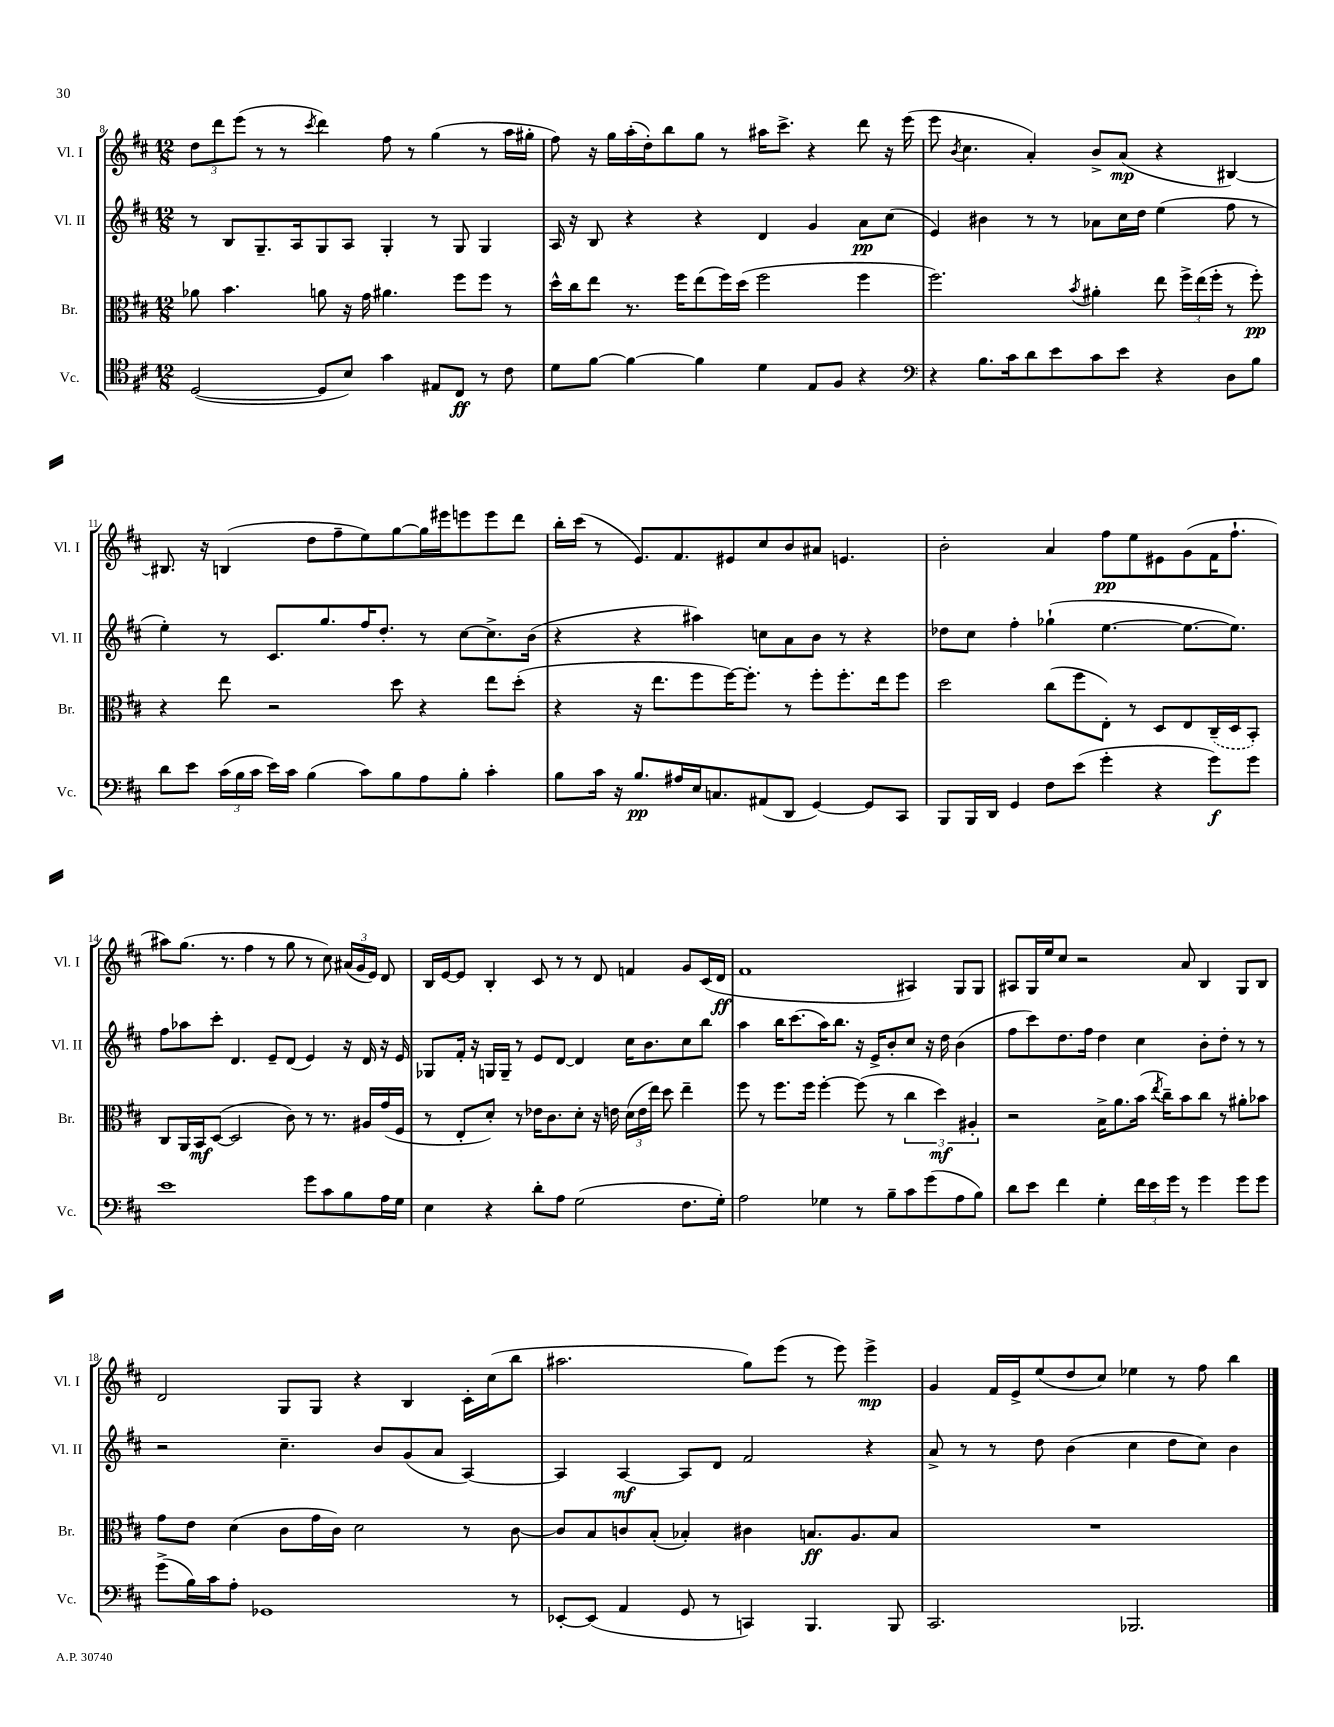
<<
\new StaffGroup <<
\new Staff = "s0" \with { instrumentName = "Vl. I" shortInstrumentName = "Vl. I" } {
    \clef treble \key d \major \numericTimeSignature \time 12/8
    \autoBeamOff \tuplet 3/2 { d''8[ d'''8 e'''8]( } r8 r8 \acciaccatura { cis'''8 } d'''4) fis''8 r8 g''4( r8 a''16[ gis''16]-. |
    fis''8) r16 g''16[ a''16-.( d''16-.) b''8 g''8] r8 ais''16[ cis'''8.]-> r4 d'''8 r16 e'''16( |
    e'''8 \acciaccatura { b'8 } cis''4. a'4-.) b'8[-> a'8]\mp( r4 bis4~) |
    bis8. r16 b4( d''8[ fis''8-- e''8) g''8~ g''16 eis'''16 e'''8 e'''8 d'''8] |
    b''16[-. cis'''16]( r8 e'8.[) fis'8. eis'8 cis''8 b'8 ais'8] e'4. |
    b'2-. a'4 fis''8[\pp e''8 eis'8 g'8( fis'16 fis''8.]-! |
    ais''8[) g''8.]( r8. fis''4 r8 g''8 r8 cis''8) \tuplet 3/2 { ais'16[( g'16 e'16]) } d'8 |
    b16[ e'16~ e'8] b4-. cis'8 r8 r8 d'8 f'4 g'8[ cis'16( d'16]\ff |
    fis'1 ais4) g8[ g8] |
    ais8[ g16 e''16 cis''8] r2 a'8 b4 g8[ b8] |
    d'2 g8[ g8] r4 b4 cis'16[-. cis''16( b''8] |
    ais''2. g''8[) e'''8]( r8 e'''8) e'''4->\mp |
    g'4 fis'16[ e'16-> e''8( d''8 cis''8]) ees''4 r8 fis''8 b''4 \bar "|." |
}
\new Staff = "s1" \with { instrumentName = "Vl. II" shortInstrumentName = "Vl. II" } {
    \clef treble \key d \major \numericTimeSignature \time 12/8
    \autoBeamOff r8 b8[ g8.-- a16 g8 a8] g4-. r8 g8 g4 |
    a16 r16 b8 r4 r4 d'4 g'4 a'8[\pp cis''8]( |
    e'4) bis'4 r8 r8 aes'8[ cis''16 d''16] e''4( fis''8 r8 |
    e''4-.) r8 cis'8.[ g''8. fis''16 d''8.]-. r8 cis''8[~ cis''8.-> b'16]( |
    r4 r4 ais''4) c''8[ a'8 b'8] r8 r4 |
    des''8[ cis''8] fis''4-. ges''4-!( e''4.~ e''8.[~ e''8.]) |
    fis''8[ aes''8 cis'''8]-. d'4. e'8[-- d'8]( e'4) r16 d'16 r16 e'16 |
    ges8[ fis'16]-. r16 g16[ g16]-- r8 e'8[ d'8]~ d'4 cis''16[ b'8. cis''8 b''8] |
    a''4 b''16[ cis'''8.( a''16) b''8.] r16 e'16[-> b'8-. cis''8] r16 d''16 b'4( |
    fis''8[ cis'''8) d''8. fis''16] d''4 cis''4 b'8[-. d''8]-. r8 r8 |
    r2 cis''4.-- b'8[ g'8( a'8] a4~) |
    a4 a4~\mf a8[ d'8] fis'2 r4 |
    a'8-> r8 r8 d''8 b'4( cis''4 d''8[ cis''8]) b'4 \bar "|." |
}
\new Staff = "s2" \with { instrumentName = "Br." shortInstrumentName = "Br." } {
    \clef alto \key d \major \numericTimeSignature \time 12/8
    \autoBeamOff aes'8 b'4. a'8 r16 g'16 ais'4. fis''8[ fis''8] r8 |
    d''16[-^ cis''16 e''8] r8. fis''16[ e''8( fis''16) d''16]( fis''2 fis''4 |
    fis''2.) \acciaccatura { b'8 } ais'4-. e''8 \tuplet 3/2 { fis''16[-> e''16( fis''16]-. } r8 fis''8-.\pp) |
    r4 e''8 r2 d''8 r4 e''8[ d''8]-.( |
    r4 r16 e''8.[ fis''8 fis''16~) fis''8.]-. r8 fis''8[-. fis''8.-. e''16 fis''8] |
    d''2 cis''8[( fis''8 e8]-.) r8 d8[ e8 \once \slurDashed cis16--( d16 b,8]-.) |
    cis8[ a,16 b,16\mf d8]~( d2 cis'8) r8 r8. ais16[ g'16( fis16] |
    r8 e8[-. d'8]-.) r8 ees'16[ cis'8. d'8]-. r16 e'16 \tuplet 3/2 { d'16[( e'16 e''16]) } d''8 e''4-- |
    fis''8 r8 fis''8.[ fis''16] fis''4~-. fis''8( r8 \tuplet 3/2 { cis''4 d''4\mf) ais4-. } |
    r2 b16[-> a'8. b'16]( \acciaccatura { e''8 } cis''16[--) b'8 cis''8] r8 ais'8[-. bes'8] |
    g'8[ e'8] d'4( cis'8[ g'16 cis'16]) d'2 r8 cis'8~ |
    cis'8[ b8 c'8 b8]-.( bes4-.) cis'4 b8.[\ff a8. b8] |
    R1. \bar "|." |
}
\new Staff = "s3" \with { instrumentName = "Vc." shortInstrumentName = "Vc." } {
    \clef tenor \key d \major \numericTimeSignature \time 12/8
    \autoBeamOff d2~( d8[ b8]) g'4 eis8[ cis8]\ff r8 cis'8 |
    d'8[ fis'8]~ fis'4~ fis'4 d'4 e8[ fis8] r4 |
    \clef bass r4 b8.[ cis'16 d'8 e'8 cis'8 e'8] r4 d8[ b8] |
    d'8[ e'8] \tuplet 3/2 { cis'16[( b16 cis'16] } e'16[) cis'16] b4( cis'8[) b8 a8 b8]-. cis'4-. |
    b8[ cis'16] r16 b8.[\pp ais16 e16 c8. ais,8( d,8] g,4~) g,8[ cis,8] |
    b,,8[ b,,16 d,16] g,4 fis8[ e'8]( g'4-. r4 g'8[\f) g'8] |
    e'1 g'8[ cis'8 b8 a16 g16] |
    e4 r4 d'8[-. a8] g2( fis8.[ g16]-.) |
    a2 ges4 r8 b8[-- cis'8 g'8( a8 b8]) |
    d'8[ e'8] fis'4 g4-. \tuplet 3/2 { fis'16[ e'16 g'16] } r8 g'4 g'8[ g'8] |
    g'8[->( b16) cis'16 a8]-. ges,1 r8 |
    ees,8[~-. ees,8]( a,4 g,8 r8 c,4) b,,4. b,,8 |
    cis,2. bes,,2. \bar "|." |
}
>>
>>
\layout { \context { \Score currentBarNumber = #8 } }
